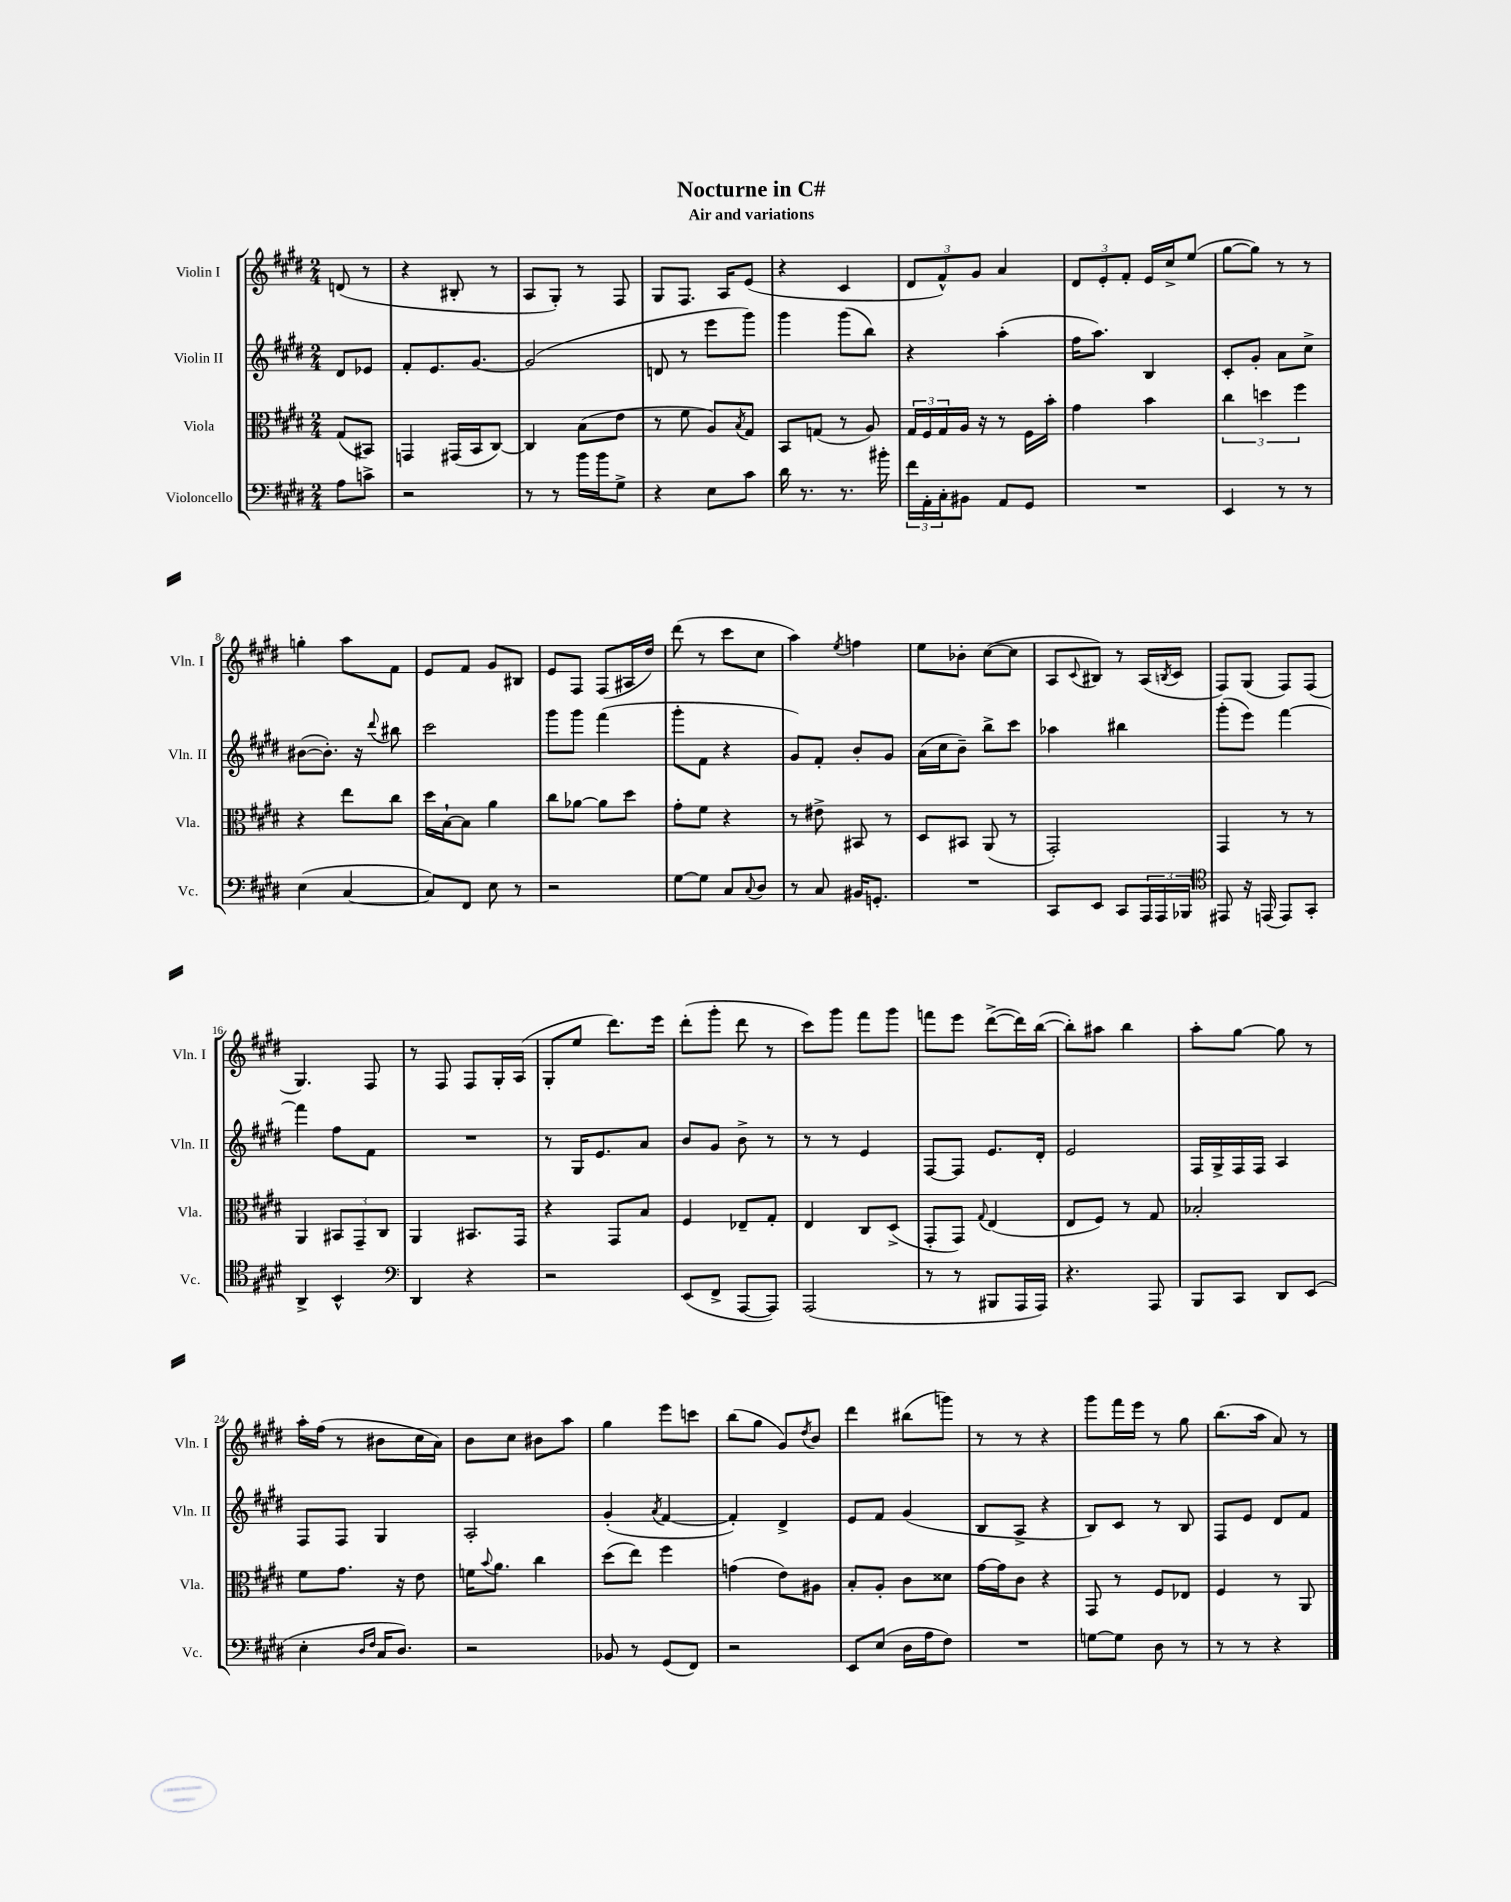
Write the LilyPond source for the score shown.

\header { title = "Nocturne in C#" subtitle = "Air and variations" }
<<
\new StaffGroup <<
\new Staff = "s0" \with { instrumentName = "Violin I" shortInstrumentName = "Vln. I" } {
    \clef treble \key e \major \numericTimeSignature \time 2/4 \partial 4
    d'8( r8 |
    r4 bis8-. r8 |
    a8 gis8-.) r8 fis8 |
    gis8 fis8. a16 e'8( |
    r4 cis'4 |
    \tuplet 3/2 { dis'8 fis'8-^) gis'8 } a'4 |
    \tuplet 3/2 { dis'8 e'8-. fis'8-. } e'16 cis''16-> e''8( |
    gis''8~ gis''8) r8 r8 |
    g''4-. a''8 fis'8 |
    e'8 fis'8 gis'8 bis8 |
    e'8 fis8 fis8( ais16 dis''16) |
    dis'''8( r8 cis'''8 cis''8 |
    a''4) \acciaccatura { e''8 } f''4 |
    e''8 bes'8-. cis''8~( cis''8 |
    a8 \appoggiatura { cis'8 } bis8) r8 a16( \acciaccatura { b8 } cis'16 |
    fis8) gis8( fis8) fis8( |
    gis4.) fis8 |
    r8 fis8 fis8 gis16-. a16( |
    gis8-. e''8 dis'''8.) e'''16 |
    dis'''8-.( gis'''8-. dis'''8 r8 |
    cis'''8) gis'''8 fis'''8 gis'''8 |
    f'''8 e'''8 dis'''8~->( dis'''16) b''16~( |
    b''8-.) ais''8 b''4 |
    a''8-. gis''8~ gis''8 r8 |
    a''16-. fis''16( r8 bis'8 cis''16 a'16) |
    b'8 cis''8 bis'8 a''8 |
    gis''4 e'''8 c'''8 |
    b''8( gis''8 gis'8) \acciaccatura { dis''8 } b'8 |
    dis'''4 bis''8( g'''8) |
    r8 r8 r4 |
    gis'''8 fis'''16 e'''16 r8 gis''8 |
    b''8.( a''16 a'8) r8 \bar "|." |
}
\new Staff = "s1" \with { instrumentName = "Violin II" shortInstrumentName = "Vln. II" } {
    \clef treble \key e \major \numericTimeSignature \time 2/4 \partial 4
    dis'8 ees'8 |
    fis'8-. e'8. gis'8.~ |
    gis'2( |
    d'8 r8 e'''8 gis'''8) |
    gis'''4 gis'''8( b''8) |
    r4 a''4-.( |
    fis''16 a''8.) b4 |
    cis'8-. gis'8-. a'8 cis''8-> |
    bis'8~( bis'8.-.) r16 \appoggiatura { dis'''8 } bis''8 |
    cis'''2 |
    gis'''8 gis'''8 fis'''4( |
    gis'''8-. fis'8 r4 |
    gis'8) fis'8-. b'8-. gis'8 |
    a'16( cis''16 b'8--) b''8-> cis'''8 |
    aes''4 bis''4 |
    gis'''8-.( e'''8) fis'''4~ |
    fis'''4 fis''8 fis'8 |
    R2 |
    r8 gis16 e'8. a'8 |
    b'8 gis'8 b'8-> r8 |
    r8 r8 e'4 |
    fis8~ fis8 e'8. dis'16-. |
    e'2 |
    fis16 gis16-> fis16 fis16 a4 |
    fis8 fis8 gis4 |
    a2-. |
    gis'4-.( \acciaccatura { a'8 } fis'4~ |
    fis'4-.) dis'4-> |
    e'8 fis'8 gis'4( |
    b8 a8-> r4 |
    b8) cis'8 r8 b8 |
    fis8 e'8 dis'8 fis'8 \bar "|." |
}
\new Staff = "s2" \with { instrumentName = "Viola" shortInstrumentName = "Vla." } {
    \clef alto \key e \major \numericTimeSignature \time 2/4 \partial 4
    gis8( bis,8) |
    g,4 gis,16( b,16 cis8~) |
    cis4 b8( e'8 |
    r8 fis'8 a8) \acciaccatura { b8 } gis8 |
    b,8 g8( r8 a8) |
    \tuplet 3/2 { gis16 fis16 gis16 } a16 r16 r8 fis16 b'16-. |
    gis'4 b'4 |
    \tuplet 3/2 { cis''4 d''4 fis''4 } |
    r4 e''8 cis''8 |
    dis''16 b16~-! b8 a'4 |
    cis''8 aes'8~ aes'8 dis''8 |
    gis'8-. fis'8 r4 |
    r8 eis'8-> bis,8 r8 |
    dis8 bis,8 a,8( r8 |
    gis,2-.) |
    gis,4 r8 r8 |
    a,4 \tuplet 3/2 { bis,8 gis,8-- cis8 } |
    a,4 bis,8. gis,16 |
    r4 gis,8 b8 |
    fis4 ees8-- gis8-. |
    e4 cis8 dis8->( |
    gis,8-. gis,8) \appoggiatura { gis8 } e4( |
    e8 fis8) r8 gis8 |
    bes2-. |
    fis'8 gis'8. r16 e'8 |
    f'16 \appoggiatura { b'8 } a'8. cis''4 |
    dis''8( e''8) fis''4 |
    g'4( e'8) ais8 |
    b8-. a8-. cis'8 disis'8 |
    gis'16~ gis'16 cis'8 r4 |
    gis,8 r8 fis8 ees8 |
    fis4 r8 a,8 \bar "|." |
}
\new Staff = "s3" \with { instrumentName = "Violoncello" shortInstrumentName = "Vc." } {
    \clef bass \key e \major \numericTimeSignature \time 2/4 \partial 4
    a8 c'8-> |
    r2 |
    r8 r8 b'16 b'16 gis8-> |
    r4 e8 cis'8 |
    dis'16 r8. r8. bis'16-. |
    \tuplet 3/2 { fis'16 a,16-. cis16-. } bis,8 a,8 gis,8 |
    R2 |
    e,4 r8 r8 |
    e4( cis4~ |
    cis8) fis,8 e8 r8 |
    r2 |
    gis8~ gis8 cis8 \appoggiatura { cis8 } dis8 |
    r8 cis8 bis,16 g,8.-. |
    R2 |
    cis,8 e,8 cis,8 \tuplet 3/2 { a,,16 a,,16 bes,,16 } |
    \clef tenor eis,8 r16 e,16( e,8) gis,8-. |
    a,4-> b,4-^ |
    \clef bass dis,4 r4 |
    r2 |
    e,8( fis,8-> a,,8~ a,,8) |
    a,,2( |
    r8 r8 bis,,8 a,,16 a,,16) |
    r4. a,,8 |
    b,,8 cis,8 dis,8 e,8( |
    e4-. \grace { dis16 fis16 } cis16 dis8.) |
    r2 |
    bes,8 r8 gis,8( fis,8) |
    r2 |
    e,8 e8( dis16 a16 fis8) |
    R2 |
    g8~ g8 dis8 r8 |
    r8 r8 r4 \bar "|." |
}
>>
>>
